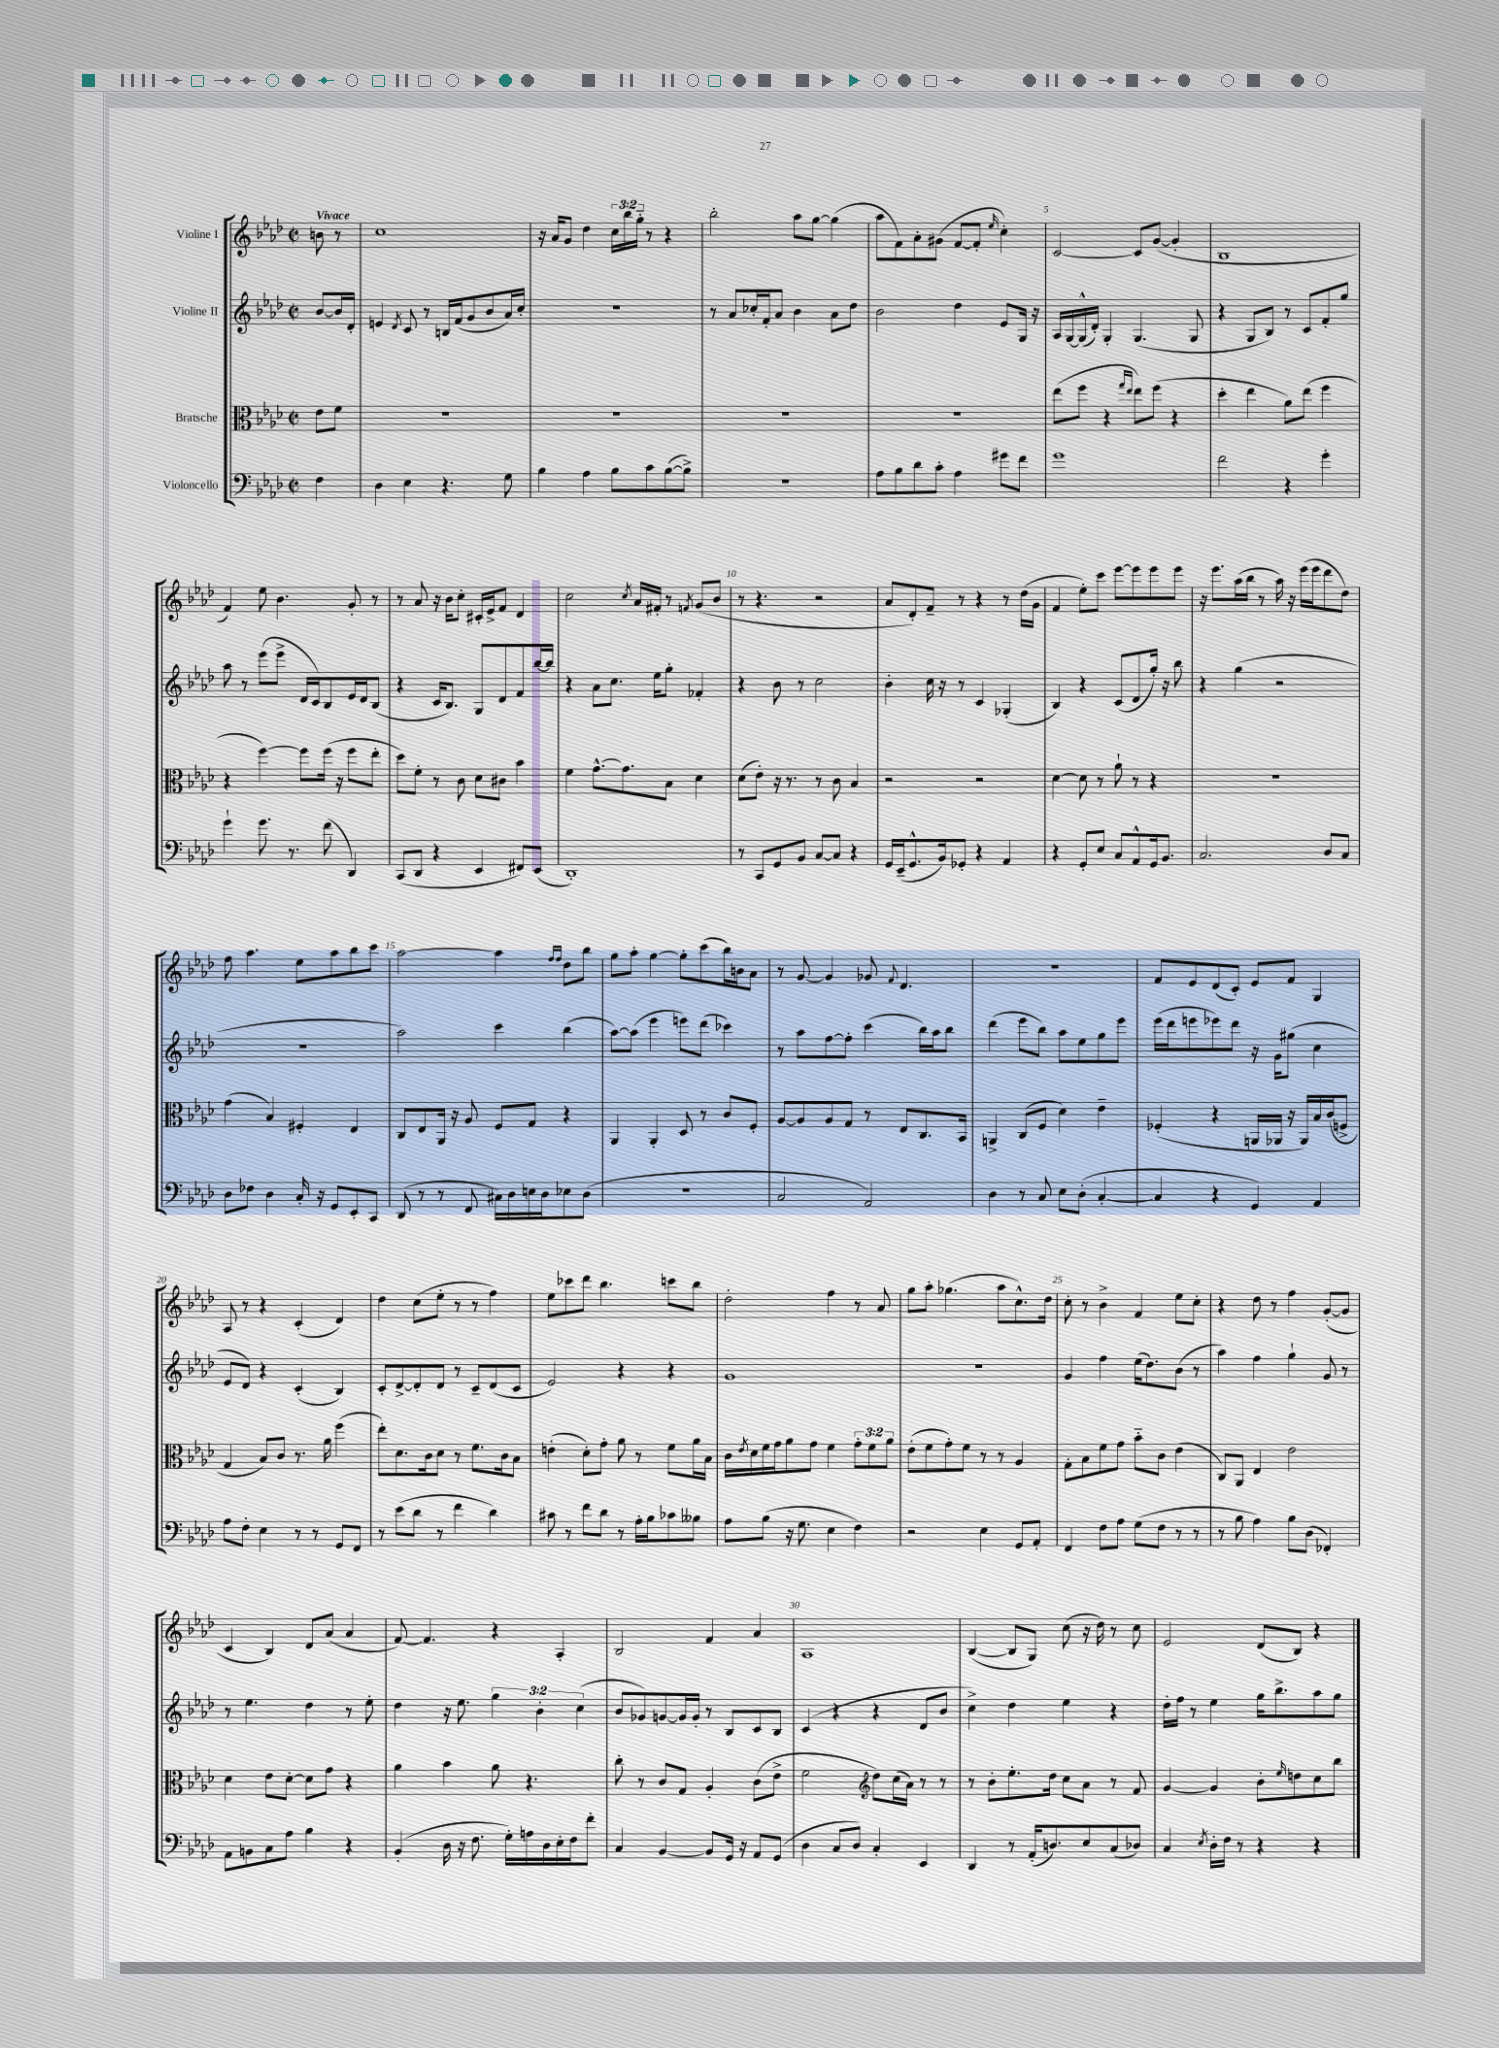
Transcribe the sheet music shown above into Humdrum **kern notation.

**kern	**kern	**kern	**kern
*staff4	*staff3	*staff2	*staff1
*clefF4	*clefC3	*clefG2	*clefG2
*k[b-e-a-d-]	*k[b-e-a-d-]	*k[b-e-a-d-]	*k[b-e-a-d-]
*M2/2	*M2/2	*M2/2	*M2/2
*met(c|)	*met(c|)	*met(c|)	*met(c|)
4F\	8e-\L	[8b-/L	8b\
.	8f\J	16b-/]L	8r
.	.	16d-'/JJ	.
=	=	=	=
4D-\	1r	4e/	1cc
.	.	8qd-/	.
4E-\	.	8c/	.
.	.	8r	.
4.r	.	16B/LL	.
.	.	(16f/J	.
.	.	8g/	.
.	.	8b-/	.
8G\	.	16a-/L)	.
.	.	16cc'/JJ	.
=	=	=	=
4B-\	1r	1r	16r
.	.	.	16a-/LK
.	.	.	8g/J
4A-\	.	.	4dd-\
8B-\L	.	.	24cc\LL
.	.	.	24bb-\
.	.	.	24gg'~\JJ
8c\	.	.	8r
([8B-\	.	.	4r
8B-^\]J)	.	.	.
=	=	=	=
1r	1r	8r	2bb-'\
.	.	8a-/L	.
.	.	16cc-'/L	.
.	.	16f'/J	.
.	.	8a-/J	.
.	.	4b-\	8aa-\L
.	.	.	[8gg\J
.	.	8a-\L	(4gg\]
.	.	8dd-\J	.
=	=	=	=
8A-\L	1r	2b-\	8aa-\L
8B-\	.	.	8f\)
8d-\	.	.	8a-'\
8c'\J	.	.	(8g#\J
4A-\	.	4dd-\	[8f/L
.	.	.	8f'/]J
.	.	.	16qqee-/
8g#\L	.	8e-/L	4cc'\)
8f\J	.	16G/Jk	.
.	.	16r	.
=	=	=	=
1g	(8ee-\L	16A-/LL	[2c/
.	.	[16G/	.
.	8ff\J	(16G^^/]	.
.	.	16d-'/JJ)	.
.	4r	4G'/	.
.	16qqgg/LL	.	.
.	16qqee-/JJ	.	.
.	8ee-\L)	(4.G/	8c/]L
.	(8ff\J	.	([8g/J
.	4r	.	4g'/]
.	.	8G/	.
=	=	=	=
2f\	4dd-'\	4r	1B-
.	4ee-\	8G/L	.
.	.	8B-/J)	.
4r	8a-\L)	8r	.
.	(8ee-\J	8c/L	.
4g'\	4ff\	8f'/	.
.	.	8gg/J	.
=	=	=	=
4g`\	4r	8aa-\	4f/)
.	.	8r	.
8.g\	[4ff\)	(8eee-\L	8ee-\
.	.	8eee-^\J	4.b-\
8.r	.	.	.
.	8ff\]L	16d-/LL	.
.	.	16c/J)	.
(8f\	(16ff\Jk	8B-/	.
.	16r	.	.
4DD-/)	8ff\L	16e-/L	8g'/
.	.	16d-/J	.
.	8ee-'\J	(8B-/J	8r
=	=	=	=
(8CC/L	8dd-\L)	4r	8r
8DD-/J	8f'\J	.	8a-/
4r	8r	16c/LK	16r
.	.	8.B-/J)	16b-\LK
.	8c\	.	8cc'\J
4EE-/	8d-\L	8G/L	16c#'/LL
.	.	.	16e-^/J
.	8c#\J	8d-/	8f/J
8FF#/L)	4b-\	8f/	4d-/
(8EE-/J	.	[16bb-/L	.
.	.	16bb-/]JJ	.
=	=	=	=
1DD-')	4f\	4r	2cc\
.	[8.g^^\L	8a-\L	.
.	.	8.cc\J	.
.	8.g\]	.	.
.	.	.	8qcc/
.	.	.	16a-/LL
.	.	16ee-\LK	16f#'/JJ
.	8B-\J	8gg'\J	8r
.	.	.	8qf/
.	4d-\	4f-'/	(8g/L
.	.	.	8b-/J
=	=	=	=
8r	(8d-\L	4r	8r
8CC/L	8e-'\J)	.	4.r
8GG/	16r	8b-\	.
.	8.r	.	.
8BB-/J	.	8r	.
[8C/L	8r	2cc\	2r
8C/]J	8c\	.	.
4r	4B-/	.	.
=	=	=	=
16GG/LL	2r	4b-'\	8a-/L
(16EE-~/J	.	.	.
8.GG^^/	.	.	8d-'/)
.	.	16cc\	8f~/J
16BB-/k)	.	16r	.
8GG-'/J	.	8r	8r
4r	2r	4c/	4r
4AA-/	.	(4G-'/	8r
.	.	.	(16dd-\LL
.	.	.	16g\JJ
=	=	=	=
4r	[4d-\	4B-/)	4f/
8GG'/L	8d-\]	4r	8ee-'\L)
8E-/J	8r	.	8ccc\J
8C/L	8a-`\	(8c/L	[8eee-\L
8AA-^^/	8r	8d-/	8eee-\]
16GG/k	4r	16gg'/Jk)	8eee-\
8.BB-/J	.	16r	.
.	.	8bb-\	8eee-\J
=	=	=	=
2.C/	1r	4r	16r
.	.	.	8.eee-\L
.	.	(4gg\	(16aa-\L
.	.	.	16bb-\JJ
.	.	.	8r
.	.	2r	16aa-\)
.	.	.	16r
.	.	.	(16eee-\LL
.	.	.	16eee-\J
8D-/L	.	.	8ddd-\
8C/J	.	.	8dd-\J)
=	=	=	=
8D-\L	(4g\	1r	8ff\
8F-\J	.	.	4.aa-\
4D-\	4B-/)	.	.
16C'/	4F#'/	.	8ee-\L
16r	.	.	.
8GG/L	.	.	8aa-\
8EE-'/	4E-/	.	8bb-\
8CC/J	.	.	8ccc\J
=	=	=	=
(8DD-/	8C/L	2aa-\)	[2aa-\
8r	8E-/	.	.
8r	16AA-/Jk	.	.
.	16r	.	.
8FF/	8A-/	.	.
16C#\LL)	8F/L	4ccc\	4aa-\]
16D-\	.	.	.
16E\	8G/J	.	.
16D-\J	.	.	.
.	.	.	16qqff/LL
.	.	.	16qqff/JJ
8E-\	4r	(4bb-\	8dd-\L
(8D-\J	.	.	8bb-\J
=	=	=	=
1r	4AA-/	[8aa-\L)	8gg\L
.	.	(8aa-\]J	8aa-'\J
.	4AA-'/	4eee-\	[4gg\
.	8D-/	8eee\L)	8gg'\]L
.	8r	(8ddd-\J	(8ccc\
.	8c/L	4ccc-\)	16bb-\L)
.	.	.	16b\J
.	8F'/J	.	8a-\J
=	=	=	=
2C/	[8A-/L	8r	8r
.	8A-/]	8aa-\L	[8g/
.	8A-/	[8ff\	4g/]
.	8G/J	8ff'\]J	.
2AA-/)	8r	(4ccc\	8g-/
.	.	.	8qqf/
.	8E-/L	.	4.d-/
.	8.C/	16bb-\LL)	.
.	.	16aa-\J	.
.	.	8bb-\J	.
.	16BB-/Jk	.	.
=	=	=	=
4D-\	4AA^/	(4ddd-\	1r
8r	(8C/L	8eee-\L	.
8C/	8F/J	8bb-\J)	.
8E-\L	4d-\)	8aa-\L	.
(8D-'\J	.	8ee-\	.
[4C'/	4e-~\	8gg\	.
.	.	8eee-\J	.
=	=	=	=
4C/]	(4F-'/	(16eee-\LL	8f/L
.	.	16ddd-\J	.
.	.	8eee\	8e-/
4r	4r	8eee-\)	(8d-/
.	.	8ddd-\J	8c'/J)
4GG/)	16AA/LL	16r	8e-/L
.	16AA-/JJ	16g\LK	.
.	16r	(8gg#\J	8f/J
.	16AA-/LL)	.	.
4AA-/	16B-/	4cc\	4G/
.	(16c/J	.	.
.	8F^/J	.	.
=	=	=	=
8A-\L	4G/	8e-/L	8A-/
8F'\J	.	8d-/J)	8r
4E-\	8B-/L)	4r	4r
.	8c/J	.	.
8r	8.r	(4c'/	(4c'/
8r	.	.	.
.	16a-\	.	.
8GG/L	(4ff\	4B-/)	4d-/)
8FF/J	.	.	.
=	=	=	=
8r	8ee-'\L)	8c'/L	4dd-\
(8e-\L	8.d-\	[8d-^/	.
8d-\J	.	8d-'/]	(8cc\L
.	16c\k	.	.
8r	8d-\J	8d-/J	8ee-'\J
4f\	8r	8r	8r
.	8.f\L	8c~/L	8r
4d-\)	.	(8d-/	4ff\)
.	16c\k	.	.
.	8B-\J	8c/J	.
=	=	=	=
8c#\	(4e'\	2e-/)	8ee-\L
8r	.	.	8ccc-\
8f\L	8d-'\L)	.	8ddd-\J
8d-\J	8g'\J	.	4.bb-\
8r	8a-\	4r	.
16A-'\LL	8r	.	.
16B-\J	.	.	.
8c-\	8f\L	4r	8ccc\L
8B--\J	16a-\L	.	8bb-\J
.	16B-\JJ	.	.
=	=	=	=
8A-\L	16c\LL	1g	2dd-'\
.	8qe-/	.	.
.	16d-\	.	.
(8B-\J	16f\	.	.
.	16g\J	.	.
16r	8a-\	.	.
8.G\	.	.	.
.	8g\J	.	.
4E-\	4f\	.	4ff\
4F\)	12g'\L	.	8r
.	12f\	.	.
.	.	.	8a-/
.	12a-\J	.	.
=	=	=	=
2r	(8e-'\L	1r	8gg\L
.	8f\	.	8aa-'\J
.	8g'\)	.	(4.gg-\
.	8f\J	.	.
4E-\	8r	.	.
.	8r	.	8aa-\L
8GG/L	4A-/	.	8.cc^^\)
8AA-'/J	.	.	.
.	.	.	16dd-\Jk
=	=	=	=
4FF/	8G'\L	4g/	8cc'\
.	8B-\	.	8r
8F\L	8f\	4ff\	4b-^\
8A-\J	8g\J	.	.
(8G\L	8b-'~\L	(16ee-\LK	4f/
.	.	8.dd-\)	.
8F\J	8c\J	.	.
8r	(4e-\	(8b-\J	8ee-\L
8r	.	8r	8cc'\J
=	=	=	=
8r	8C/L)	4aa-\)	4r
8B-\	8AA-/J	.	.
4A-\)	4E-/	4ff\	8dd-\
.	.	.	8r
8B-\L	2e-\	4gg`\	4ff\
(8D-\J	.	.	.
4FF-'/)	.	8g/	([8g'/L
.	.	8r	8g/]J
=	=	=	=
8AA-\L	4d-\	8r	4c/
8BB\	.	4.ee-\	.
8C\	8e-\L	.	4B-/)
8A-\J	[8d-'\J	.	.
4B-\	8d-\]L	4dd-\	8d-/L
.	8g\J	.	(8a-/J
4r	4r	8r	4a-/
.	.	8ee-'\	.
=	=	=	=
(4BB-'/	4a-\	4dd-\	[8f/)
.	.	.	4.f/]
16D-\	4b-\	16r	.
16r	.	8.ee-\	.
8.F\	.	.	.
.	8a-\	6gg\	4r
16G'\LL)	.	.	.
16A\	4.r	.	.
.	.	6b-'\	.
16D-\	.	.	.
16E-'\	.	.	4A-'/
16F\J	.	.	.
.	.	(6cc\	.
8f'\J	.	.	.
=	=	=	=
4C/	8cc'\	8b-/L	2B-/
.	8r	8g-/)	.
[4BB-/	8c/L	[8g/	.
.	8G/J	16g/]L	.
.	.	16g'/JJ	.
8BB-/]L	4A-'/	8r	4f/
16GG/Jk	.	8B-/L	.
16r	.	.	.
8AA-/L	(8c\L	8c/	4a-/
(8GG/J	8e-^\J	8B-/J	.
=	=	=	=
4D-\	2f\	(4c/	1A-
8C/L	.	4r	.
8D-/J)	.	.	.
*	*clefG2	*	*
4C'/	8dd-\L)	4r	.
.	(16cc\L	.	.
.	16a-\JJ)	.	.
4EE-/	8r	8d-/L	.
.	8r	8b-/J	.
=	=	=	=
4DD-/	8r	4cc^\)	([4B-/
.	8b-'\L	.	.
8r	8.ee-'\	4dd-\	8B-/]L
(16AA-'/LK	.	.	8G/J)
8.D/)	16dd-\Jk	.	.
.	8cc\L	4ee-\	(8cc\
8E-/	8a-\J	.	16r
.	.	.	16dd-\)
(8C/	8r	4r	8r
8D-/J)	8f/	.	8cc\
=	=	=	=
4C/	[4g/	16dd-'\LL	2e-/
.	.	16ff\JJ	.
.	.	8r	.
8qE-/	.	.	.
16D-'\LL	4g/]	4ee-\	.
16F\JJ	.	.	.
8r	.	.	.
4r	8b-'\L	16gg\LK	(8d-/L
.	.	8.bb-^\	.
.	16qqee-/	.	.
.	8dd\	.	8B-/J)
4r	8cc\	8aa-\	4r
.	8bb-\J	8gg\J	.
==	==	==	==
*-	*-	*-	*-
